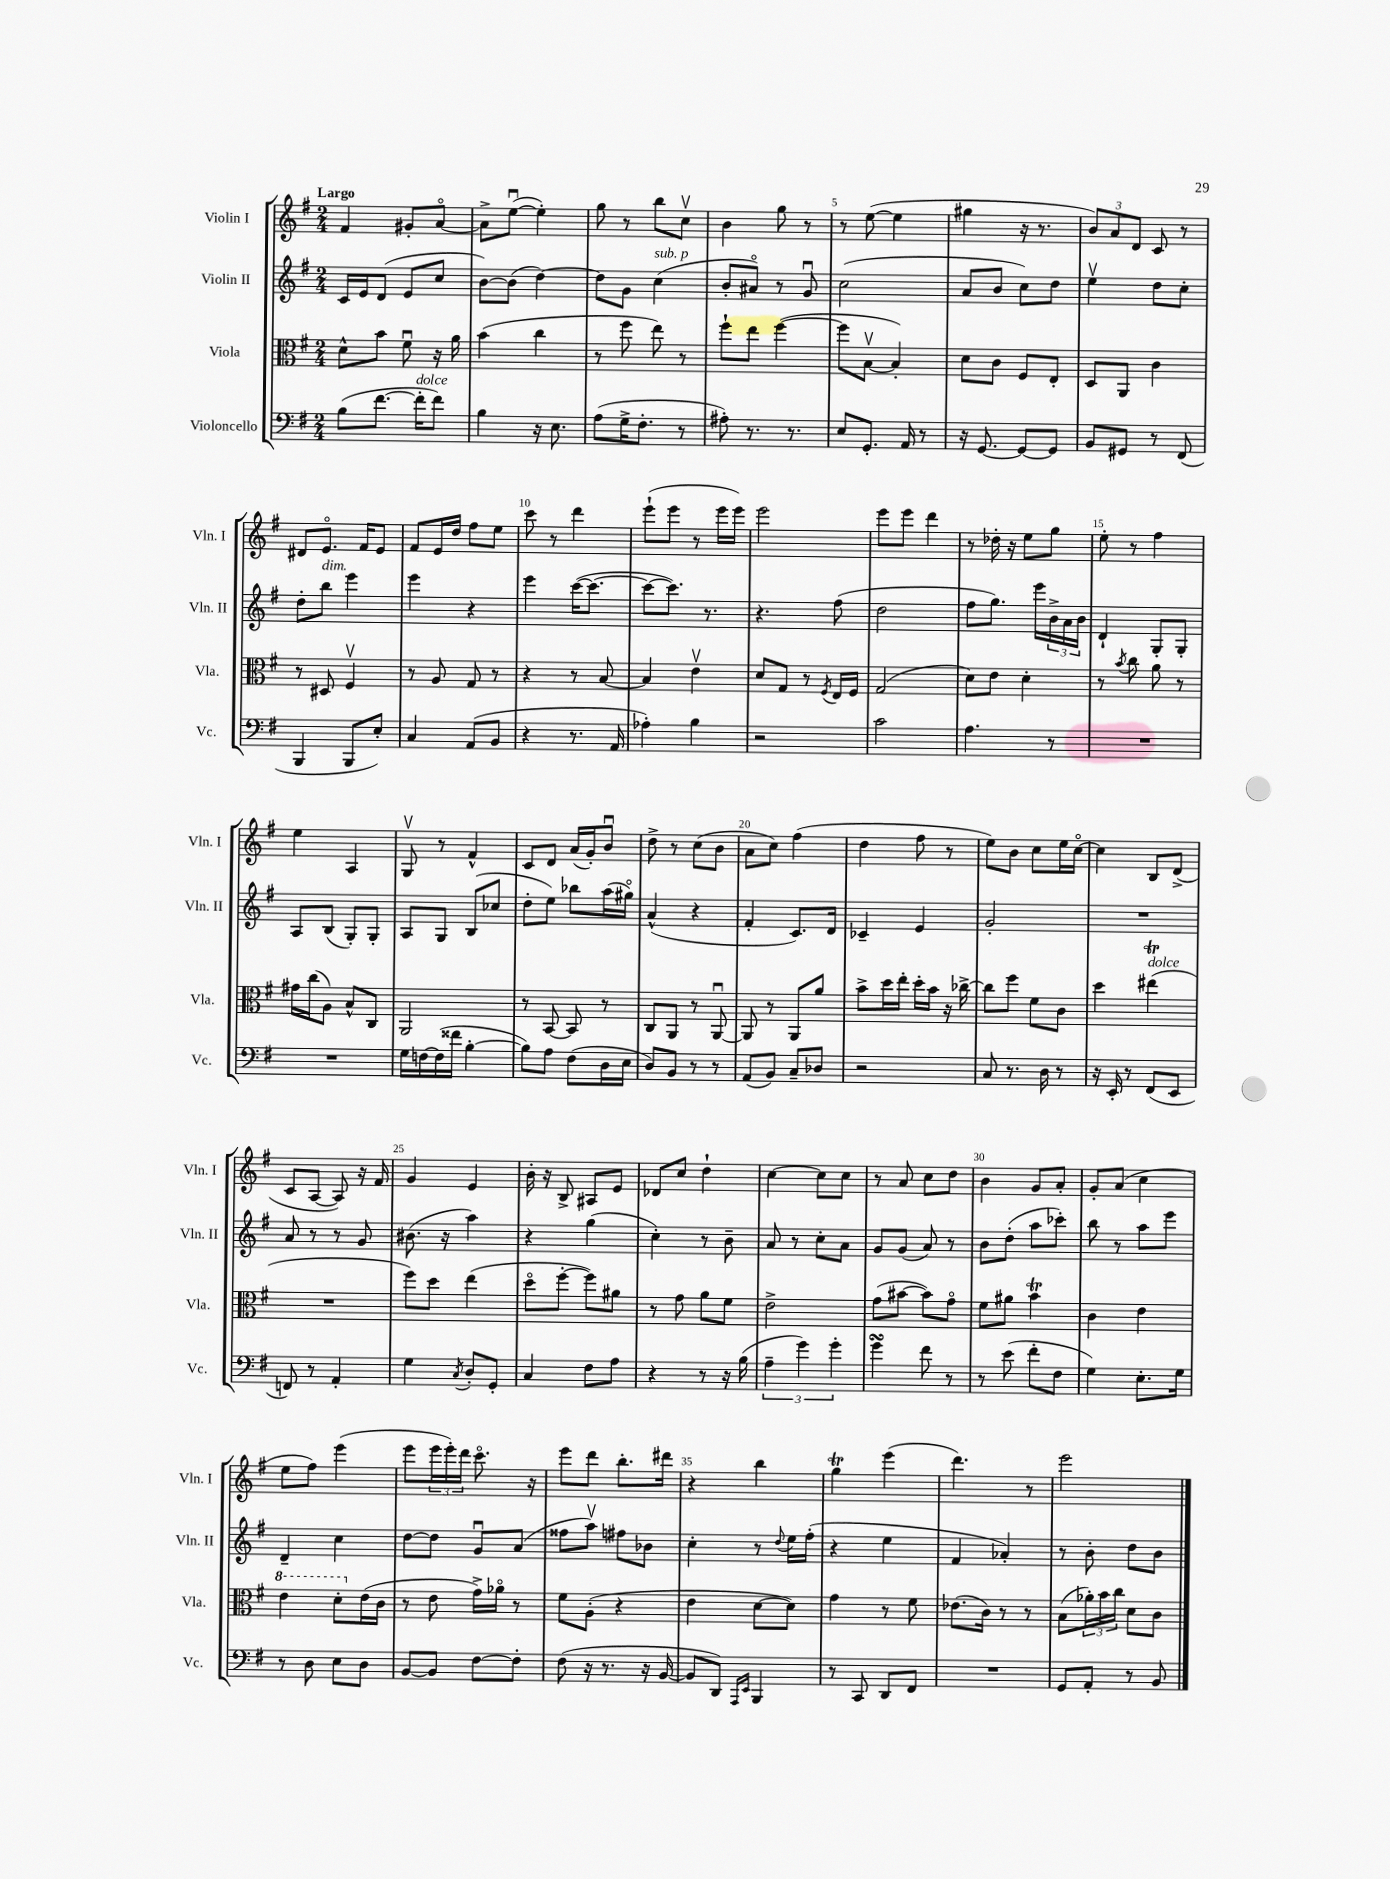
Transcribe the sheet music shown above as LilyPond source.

<<
\new StaffGroup <<
\new Staff = "s0" \with { instrumentName = "Violin I" shortInstrumentName = "Vln. I" } {
    \clef treble \key g \major \numericTimeSignature \time 2/4 \tempo "Largo"
    fis'4 gis'8-. a'8~\flageolet |
    a'8-> e''8~\downbow( e''4-.) |
    g''8 r8 b''8 c''8\upbow |
    b'4 g''8 r8 |
    r8 e''8~( e''4 |
    gis''4 r16 r8. |
    \tuplet 3/2 { b'8) a'8 d'8 } c'8 r8 |
    dis'8 e'8.\flageolet fis'16 e'8 |
    fis'8 e'16 d''16 fis''8 e''8 |
    c'''8 r8 d'''4 |
    e'''8-!( e'''8 r8 e'''16 e'''16) |
    e'''2 |
    e'''8 e'''8 d'''4 |
    r8 des''16-. r16 e''8 g''8 |
    e''8-. r8 fis''4 |
    e''4 a4 |
    g8\upbow r8 fis'4-^ |
    c'8 d'8 a'16( g'16-.) b'8\downbow |
    d''8-> r8 c''8( b'8 |
    a'8 c''8) fis''4( |
    d''4 fis''8 r8 |
    e''8) b'8 c''8 e''16 c''16~\flageolet |
    c''4 b8 d'8->( |
    c'8 a8~ a8) r16 fis'16 |
    g'4 e'4 |
    b'16-. r16 b8-> ais8 e'8 |
    des'8 c''8 d''4-! |
    c''4~ c''8 c''8 |
    r8 a'8 c''8 d''8 |
    b'4 g'8 a'8-. |
    g'8-. a'8( c''4 |
    e''8 fis''8) e'''4( |
    e'''8 \tuplet 3/2 { e'''16 e'''16-.) d'''16 } c'''8.\flageolet r16 |
    e'''8 d'''8 b''8.-. dis'''16 |
    r4 b''4 |
    g''4\trill e'''4( |
    d'''4.) r8 |
    e'''2 \bar "|." |
}
\new Staff = "s1" \with { instrumentName = "Violin II" shortInstrumentName = "Vln. II" } {
    \clef treble \key g \major \numericTimeSignature \time 2/4
    c'16 e'16 d'8( e'8 c''8 |
    b'8~) b'8( d''4~) |
    d''8 g'8 c''4^\markup { \italic "sub. p" }( |
    b'8-. ais'8\flageolet) r8 g'8\downbow |
    c''2( |
    a'8 b'8 c''8) d''8 |
    e''4\upbow d''8 c''8-. |
    d''8-. b''8^\markup { \italic "dim." } e'''4 |
    e'''4 r4 |
    e'''4 c'''16~( c'''8.~ |
    c'''8~ c'''8.) r8. |
    r4. fis''8( |
    d''2 |
    fis''8 g''8.) e'''16 \tuplet 3/2 { b'16-> a'16 b'16 } |
    d'4-! g8-. g8-. |
    a8 b8( g8-.) g8-. |
    a8 g8 b8( ces''8 |
    d''8-. e''8) bes''8 a''16( gis''16\flageolet) |
    a'4-^( r4 |
    fis'4-. c'8.) d'16 |
    ces'4-- e'4 |
    g'2-. |
    R2 |
    a'8 r8 r8 g'8 |
    bis'8.( r16 a''4) |
    r4 g''4( |
    c''4-.) r8 b'8-- |
    a'8 r8 c''8-. a'8 |
    g'8 g'8( a'8) r8 |
    b'8 d''8-.( a''8 ces'''8-.) |
    b''8 r8 a''8 e'''8 |
    d'4-- c''4 |
    d''8~ d''8 g'8\downbow a'8( |
    fisis''8 a''8\upbow) fis''8 bes'8 |
    c''4-. r8 \appoggiatura { d''8 } e''16 fis''16-.( |
    r4 e''4 |
    fis'4 aes'4-.) |
    r8 b'8-. d''8 b'8 \bar "|." |
}
\new Staff = "s2" \with { instrumentName = "Viola" shortInstrumentName = "Vla." } {
    \clef alto \key g \major \numericTimeSignature \time 2/4
    d'8-^ b'8 fis'8\downbow r16 a'16 |
    b'4( c''4 |
    r8 fis''8 e''8) r8 |
    fis''8-! e''8 fis''4~( |
    fis''8 b8~\upbow b4-.) |
    d'8 c'8 fis8 e8-. |
    d8 a,8 c'4 |
    r8 dis8 fis4\upbow |
    r8 a8 g8 r8 |
    r4 r8 b8~ |
    b4 e'4\upbow |
    d'8 g8 r8 \acciaccatura { fis8 } e16 fis16 |
    g2( |
    d'8) e'8 d'4-. |
    r8 \acciaccatura { b'8 } c''8 a'8 r8 |
    gis'16 c''16( a8) b8-^ c8 |
    a,2 |
    r8 b,8~ b,8 r8 |
    c8 a,8 r8 a,8~\downbow |
    a,8 r8 a,8 a'8 |
    b'8-> d''16 e''16-. d''16-. b'16 r16 ces''16~-> |
    ces''8 fis''8 fis'8 c'8 |
    d''4 eis''4\trill^\markup { \italic "dolce" }( |
    R2 |
    fis''8) d''8 e''4( |
    d''8\flageolet fis''8~-. fis''8) ais'8 |
    r8 g'8 a'8 fis'8 |
    e'2-> |
    g'8( bis'8~ bis'8) g'8\flageolet |
    fis'8 ais'8 b'4\trill |
    c'4 e'4 |
    \ottava #1 e''4 d''8-. \ottava #0 e'16( c'16 |
    r8 e'8 g'16->) aes'16\flageolet r8 |
    fis'8 a8-.( r4 |
    e'4 d'8~ d'8) |
    g'4 r8 fis'8 |
    ees'8.( c'16) r8 r8 |
    b8( \tuplet 3/2 { aes'16-.) b'16 c''16 } d'8 c'8 \bar "|." |
}
\new Staff = "s3" \with { instrumentName = "Violoncello" shortInstrumentName = "Vc." } {
    \clef bass \key g \major \numericTimeSignature \time 2/4
    b8( fis'8.~ fis'16-.^\markup { \italic "dolce" } fis'8) |
    b4 r16 e8. |
    a8( g16-> fis8.-. r8 |
    ais8-.) r8. r8. |
    e8 g,8.-. a,16 r8 |
    r16 g,8.~ g,8~ g,8 |
    b,8 gis,8 r8 fis,8( |
    b,,4 b,,8 e8-.) |
    c4 a,8( b,8 |
    r4 r8. a,16 |
    aes4-.) b4 |
    r2 |
    c'2 |
    a4. r8 |
    R2 |
    R2 |
    g16 f16~ f16( fisis'16 b4~-. |
    b8) a8 fis8( d16 e16 |
    d8) b,8 r8 r8 |
    a,8( b,8) c8-- des8 |
    r2 |
    c8 r8. d16 r8 |
    r16 e,16-. r8 fis,8( e,8 |
    f,8) r8 a,4-. |
    g4 \acciaccatura { c8 } d8-. g,8-. |
    c4 fis8 a8 |
    r4 r8 r16 b16( |
    \tuplet 3/2 { a4-- g'4) g'4-. } |
    g'4\turn fis'8 r8 |
    r8 e'8( fis'8-. fis8 |
    g4) e8.-. g16 |
    r8 d8 e8 d8 |
    b,8~ b,8 fis8~ fis8-. |
    fis8( r16 r8. r16 b,16~ |
    b,8 d,8) \grace { a,,16 e,16 } b,,4 |
    r8 c,8 d,8 fis,8 |
    R2 |
    g,8 a,8-. r8 b,8 \bar "|." |
}
>>
>>
\layout { \context { \Score \override BarNumber.break-visibility = ##(#f #t #t) barNumberVisibility = #(every-nth-bar-number-visible 5) } }
